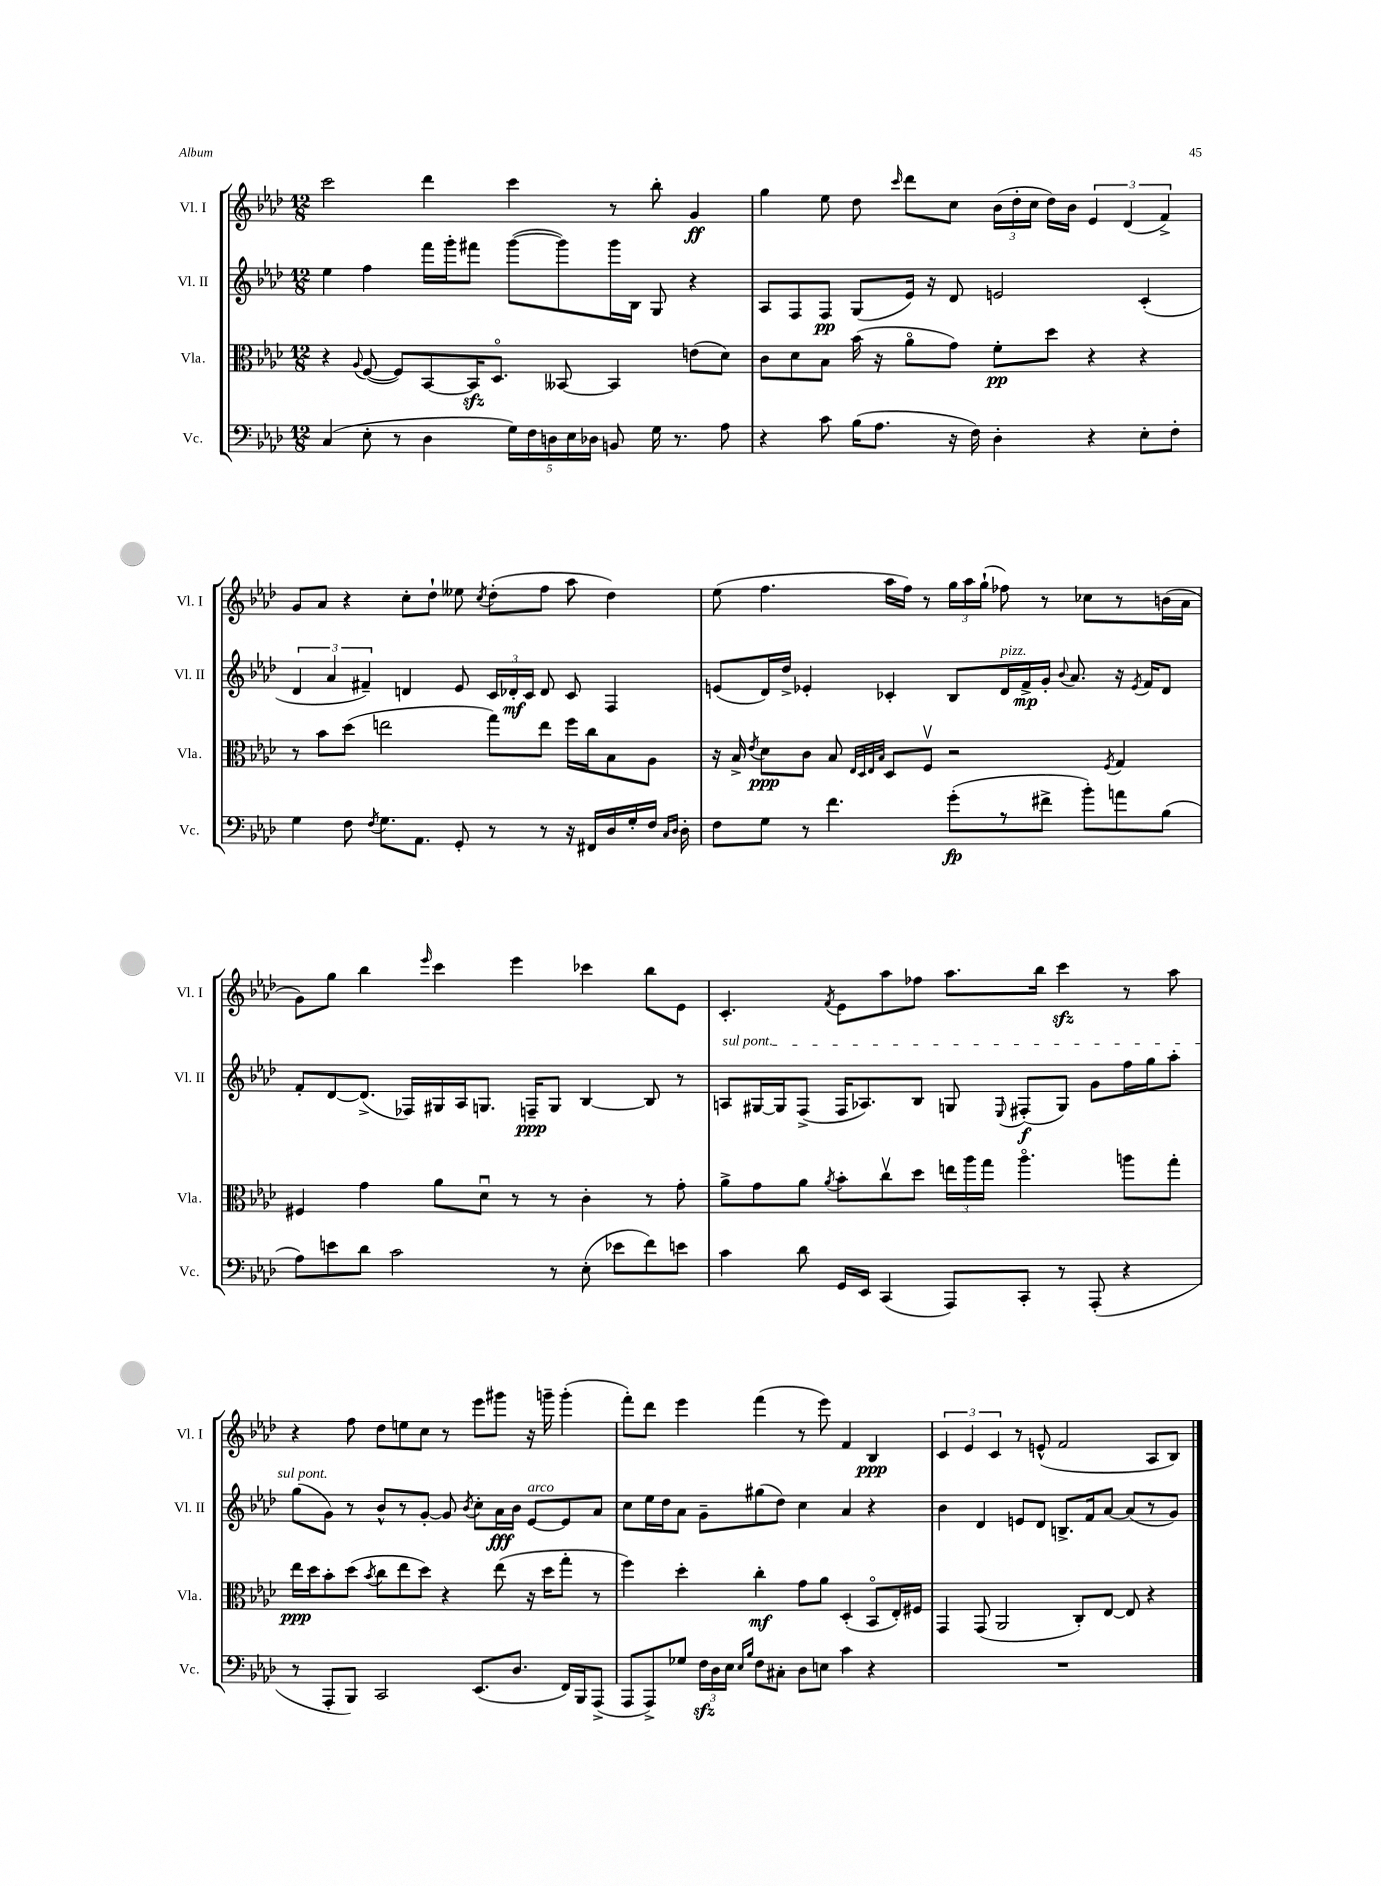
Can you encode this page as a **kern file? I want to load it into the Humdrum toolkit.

**kern	**dynam	**kern	**dynam	**kern	**dynam	**kern	**dynam
*part4	*part4	*part3	*part3	*part2	*part2	*part1	*part1
*staff4	*staff4	*staff3	*staff3	*staff2	*staff2	*staff1	*staff1
*I"Vc.	*	*I"Vla.	*	*I"Vl. II	*	*I"Vl. I	*
*I'Vc.	*	*I'Vla.	*	*I'Vl. II	*	*I'Vl. I	*
*clefF4	*	*clefC3	*	*clefG2	*	*clefG2	*
*k[b-e-a-d-]	*	*k[b-e-a-d-]	*	*k[b-e-a-d-]	*	*k[b-e-a-d-]	*
*M12/8	*	*M12/8	*	*M12/8	*	*M12/8	*
=12	=12	=12	=12	=12	=12	=12	=12
(4C/	.	4r	.	4ee-\	.	2ccc\	.
.	.	8qqA-/	.	.	.	.	.
8E-'\	.	([8F/	.	4ff\	.	.	.
8r	.	8F/L])	.	.	.	.	.
4D-\	.	[8BB-/	.	16fff\LL	.	4ddd-\	.
.	.	.	.	16ggg'\J	.	.	.
.	.	16BB-zz/K]	.	8fff#X\J	.	.	.
.	.	8.D-/J	.	.	.	.	.
20G\LL)	.	.	.	([8ggg\L	.	4ccc\	.
20F\	.	.	.	.	.	.	.
20Dn\	.	.	.	.	.	.	.
.	.	[8BB--X/	.	8ggg\])	.	.	.
20E-\	.	.	.	.	.	.	.
20D-X\JJ	.	.	.	.	.	.	.
8BBn/	.	4BB--/]	.	16ggg\L	.	8r	.
.	.	.	.	16B-\JJ	.	.	.
16G\	.	.	.	8G/	.	8bb-'\	.
8.r	.	.	.	.	.	.	.
.	.	(8en\L	.	4r	.	4g/	ff
8A-\	.	8d-\J)	.	.	.	.	.
=13	=13	=13	=13	=13	=13	=13	=13
4r	.	8c\L	.	8A-/L	.	4gg\	.
.	.	8d-\	.	8F/	.	.	.
8c\	.	8B-\J	.	8F/J	pp	8ee-\	.
(16B-\KL	.	(16b-\	.	(8G/L	.	8dd-\	.
8.A-\J	.	16r	.	.	.	.	.
.	.	.	.	.	.	16qqccc/	.
.	.	8a-\L	.	16e-/Jk)	.	8ddd-\L	.
.	.	.	.	16r	.	.	.
16r	.	8g\J)	.	8d-/	.	8cc\J	.
16F\)	.	.	.	.	.	.	.
4D-'\	.	8f'\L	pp	2en/	.	(24b-\LL	.
.	.	.	.	.	.	24dd-'\	.
.	.	.	.	.	.	24cc\JJ	.
.	.	8dd-\J	.	.	.	16dd-\LL)	.
.	.	.	.	.	.	16b-\JJ	.
4r	.	4r	.	.	.	6e-/	.
.	.	.	.	.	.	(6d-/	.
8E-'\L	.	4r	.	(4c'/	.	.	.
.	.	.	.	.	.	6f^/)	.
8F'\J	.	.	.	.	.	.	.
!!LO:LB:g=z
=14	=14	=14	=14	=14	=14	=14	=14
4G\	.	8r	.	6d-/	.	8g/L	.
.	.	8b-\L	.	.	.	8a-/J	.
.	.	.	.	6a-/	.	.	.
8F\	.	(8dd-\J	.	.	.	4r	.
.	.	.	.	6f#X~/)	.	.	.
8qF/	.	.	.	.	.	.	.
8.G\L	.	2een\	.	.	.	.	.
.	.	.	.	4dn/	.	8cc'\L	.
8.AA-\J	.	.	.	.	.	.	.
.	.	.	.	.	.	8dd-`\J	.
8GG'/	.	.	.	8e-/	.	8ee--X\	.
.	.	.	.	.	.	8qcc/	.
8r	.	8gg\L)	.	24c/LL	.	(8dd-'\L	.
.	.	.	.	24d-X'/	mf	.	.
.	.	.	.	24c/JJ	.	.	.
8r	.	8ee\J	.	8d-/	.	8ff\J	.
16r	.	16ff\LL	.	8c/	.	8aa-\	.
16FF#X/LL	.	16cc\J	.	.	.	.	.
16D-/	.	8B-\	.	4F/	.	4dd-\)	.
16G'/	.	.	.	.	.	.	.
16F/JJ	.	8A-\J	.	.	.	.	.
16qqC/LL	.	.	.	.	.	.	.
16qqD-/JJ	.	.	.	.	.	.	.
16D-'\	.	.	.	.	.	.	.
=15	=15	=15	=15	=15	=15	=15	=15
8F\L	.	16r	.	(8en/L	.	(8ee-\	.
.	.	16B-^/	.	.	.	.	.
.	.	8qe-/	.	.	.	.	.
8G\J	.	8d-\L	ppp	16d-/L)	.	4.ff\	.
.	.	.	.	16dd-^/JJ	.	.	.
8r	.	8c\J	.	4e-X'/	.	.	.
4.f\	.	8B-/	.	.	.	.	.
.	.	32qqE-/LLL	.	.	.	.	.
.	.	32qqD-/	.	.	.	.	.
.	.	32qqE-/	.	.	.	.	.
.	.	32qqB-/JJJ	.	.	.	.	.
.	.	8D-/L	.	4c-X'/	.	16aa-\LL	.
.	.	.	.	.	.	16ff\JJ)	.
.	.	8Fv/J	.	.	.	8r	.
(8g'\L	fp	2r	.	8B-/L	.	24gg\LL	.
.	.	.	.	.	.	24aa-\	.
.	.	.	.	.	.	(24gg`\JJ	.
!	!	!	!	!LO:TX:a:i:t=pizz.	!	!	!
8r	.	.	.	16d-/L	.	8ff-X\)	.
.	.	.	.	16f^/	mp	.	.
8f#X^\J	.	.	.	16g'/JJ	.	8r	.
.	.	.	.	8qqb-/	.	.	.
.	.	.	.	8.a-/	.	.	.
8b-'\L)	.	.	.	.	.	8cc-X\L	.
.	.	8qF/	.	.	.	.	.
8an\	.	4G/	.	16r	.	8r	.
.	.	.	.	8qe-/	.	.	.
.	.	.	.	16f/KL	.	.	.
(8B-\J	.	.	.	8d-/J	.	(16bn\L	.
.	.	.	.	.	.	16a-\JJ	.
!!LO:LB:g=z
=16	=16	=16	=16	=16	=16	=16	=16
8A-\L)	.	4F#X/	.	8f'/L	.	8g\L)	.
8en\	.	.	.	[8d-/	.	8gg\J	.
8d-\J	.	4g\	.	(8.d-^/J]	.	4bb-\	.
2c\	.	.	.	.	.	.	.
.	.	.	.	16F-X/LL)	.	.	.
.	.	.	.	.	.	16qqeee-/	.
.	.	8a-\L	.	16G#X/	.	4ccc\	.
.	.	.	.	16A-/J	.	.	.
.	.	8d-u\J	.	8.Gn/J	.	.	.
.	.	8r	.	.	.	4eee-\	.
.	.	.	.	16Fn~/KL	ppp	.	.
8r	.	8r	.	8G/J	.	.	.
(8E-'\	.	4c'\	.	[4B-/	.	4ccc-X\	.
8e-X\L	.	.	.	.	.	.	.
8f\)	.	8r	.	8B-/]	.	8bb-\L	.
8en\J	.	8g'\	.	8r	.	8e-\J	.
=17	=17	=17	=17	=17	=17	=17	=17
!	!	!	!	!LO:TX:a:i:t=sul pont.	!	!	!
4c\	.	8a-^\L	.	8An/L	.	4.c'/	.
.	.	8g\	.	[16G#X/L	.	.	.
.	.	.	.	16G#/J]	.	.	.
8d-\	.	8a-\J	.	(8F^/J	.	.	.
.	.	8qa-/	.	.	.	8qf/	.
16GG/LL	.	8b-'\L	.	16F/KL	.	8e-\L	.
16EE-/JJ	.	.	.	8.A-X/)	.	.	.
(4CC/	.	8ccv\	.	.	.	8aa-\	.
.	.	8dd-\J	.	8B-/J	.	8ff-X\J	.
8AAA-/L)	.	24een\LL	.	8Gn/	.	8.aa-\L	.
.	.	24aa-\	.	.	.	.	.
.	.	24gg\JJ	.	.	.	.	.
.	.	.	.	8qqE-/	.	.	.
8CC'/J	.	4.aa-\	.	(8F#X'/L	f	.	.
.	.	.	.	.	.	16bb-\Jk	.
8r	.	.	.	8G/J)	.	4ccczz\	.
(8AAA-'/	.	.	.	8g\L	.	.	.
4r	.	8aan\L	.	16ff\L	.	8r	.
.	.	.	.	16gg\J	.	.	.
.	.	8gg'\J	.	8aa-'\J	.	8aa-\	.
!!LO:LB:g=z
=18	=18	=18	=18	=18	=18	=18	=18
8r	.	16ee-\LL	ppp	(8gg\L	.	4r	.
.	.	16dd-\J	.	.	.	.	.
8AAA-'/L	.	8b-'\	.	8g\J)	.	.	.
8BBB-/J)	.	(8dd-\J	.	8r	.	8ff\	.
.	.	8qb-/	.	.	.	.	.
2CC/	.	8cc\L	.	8b-^^/L	.	8dd-\L	.
.	.	8ee-\	.	8r	.	8een\	.
.	.	8dd-\J)	.	[8g'/J	.	8cc\J	.
.	.	4r	.	8g/]	.	8r	.
.	.	.	.	8qb-/	.	.	.
(8.EE-/L	.	.	.	8cc'\L	.	8eee-\L	.
.	.	(8ee-\	.	16a-\L	fff	8ggg#X\J	.
8.D-/J	.	.	.	16b-\JJ	.	.	.
!	!	!	!	!LO:TX:a:i:t=arco	!	!	!
.	.	16r	.	[8e-/L	.	16r	.
.	.	16dd-\KL	.	.	.	16gggn~\	.
16FF/LL)	.	8gg'\J	.	8e-/]	.	(4ggg'\	.
16BBB-/J	.	.	.	.	.	.	.
(8AAA-^/J	.	8r	.	8a-/J	.	.	.
=19	=19	=19	=19	=19	=19	=19	=19
8AAA-/L	.	4ff\)	.	8cc\L	.	8fff'\L)	.
8AAA-^/)	.	.	.	16ee-\L	.	8ddd-\J	.
.	.	.	.	16dd-\J	.	.	.
8G-X/J	.	4dd-'\	.	8a-\J	.	4eee-\	.
24Fzz\LL	.	.	.	8g~\L	.	.	.
24D-\	.	.	.	.	.	.	.
24E-\JJ	.	.	.	.	.	.	.
16qqE-/LL	.	.	.	.	.	.	.
16qqB-/JJ	.	.	.	.	.	.	.
8F\L	.	4cc'\	mf	(8gg#X\	.	(4fff\	.
8C#X'\J	.	.	.	8dd-\J)	.	.	.
8D-\L	.	8g\L	.	4cc\	.	8r	.
8En\J	.	8a-\J	.	.	.	8eee-\)	.
4c\	.	(4D-'/	.	4a-/	.	4f/	.
4r	.	8BB-/L	.	4r	.	4B-/	ppp
.	.	16E-'/L)	.	.	.	.	.
.	.	16F#X/JJ	.	.	.	.	.
=20	=20	=20	=20	=20	=20	=20	=20
1.r	.	4GG/	.	4b-\	.	6c/	.
.	.	.	.	.	.	6e-/	.
.	.	(8GG/	.	4d-/	.	.	.
.	.	.	.	.	.	6c/	.
.	.	2AA-/	.	.	.	.	.
.	.	.	.	8en/L	.	8r	.
.	.	.	.	8d-/J	.	(8en^^/	.
.	.	.	.	8.Bn^/L	.	2f/	.
.	.	8C'/L)	.	.	.	.	.
.	.	.	.	16f/k	.	.	.
.	.	[8E-/J	.	[8a-/J	.	.	.
.	.	8E-/]	.	(8a-/L]	.	.	.
.	.	4r	.	8r	.	8A-/L	.
.	.	.	.	8g/J)	.	8B-/J)	.
==	==	==	==	==	==	==	==
*-	*-	*-	*-	*-	*-	*-	*-
